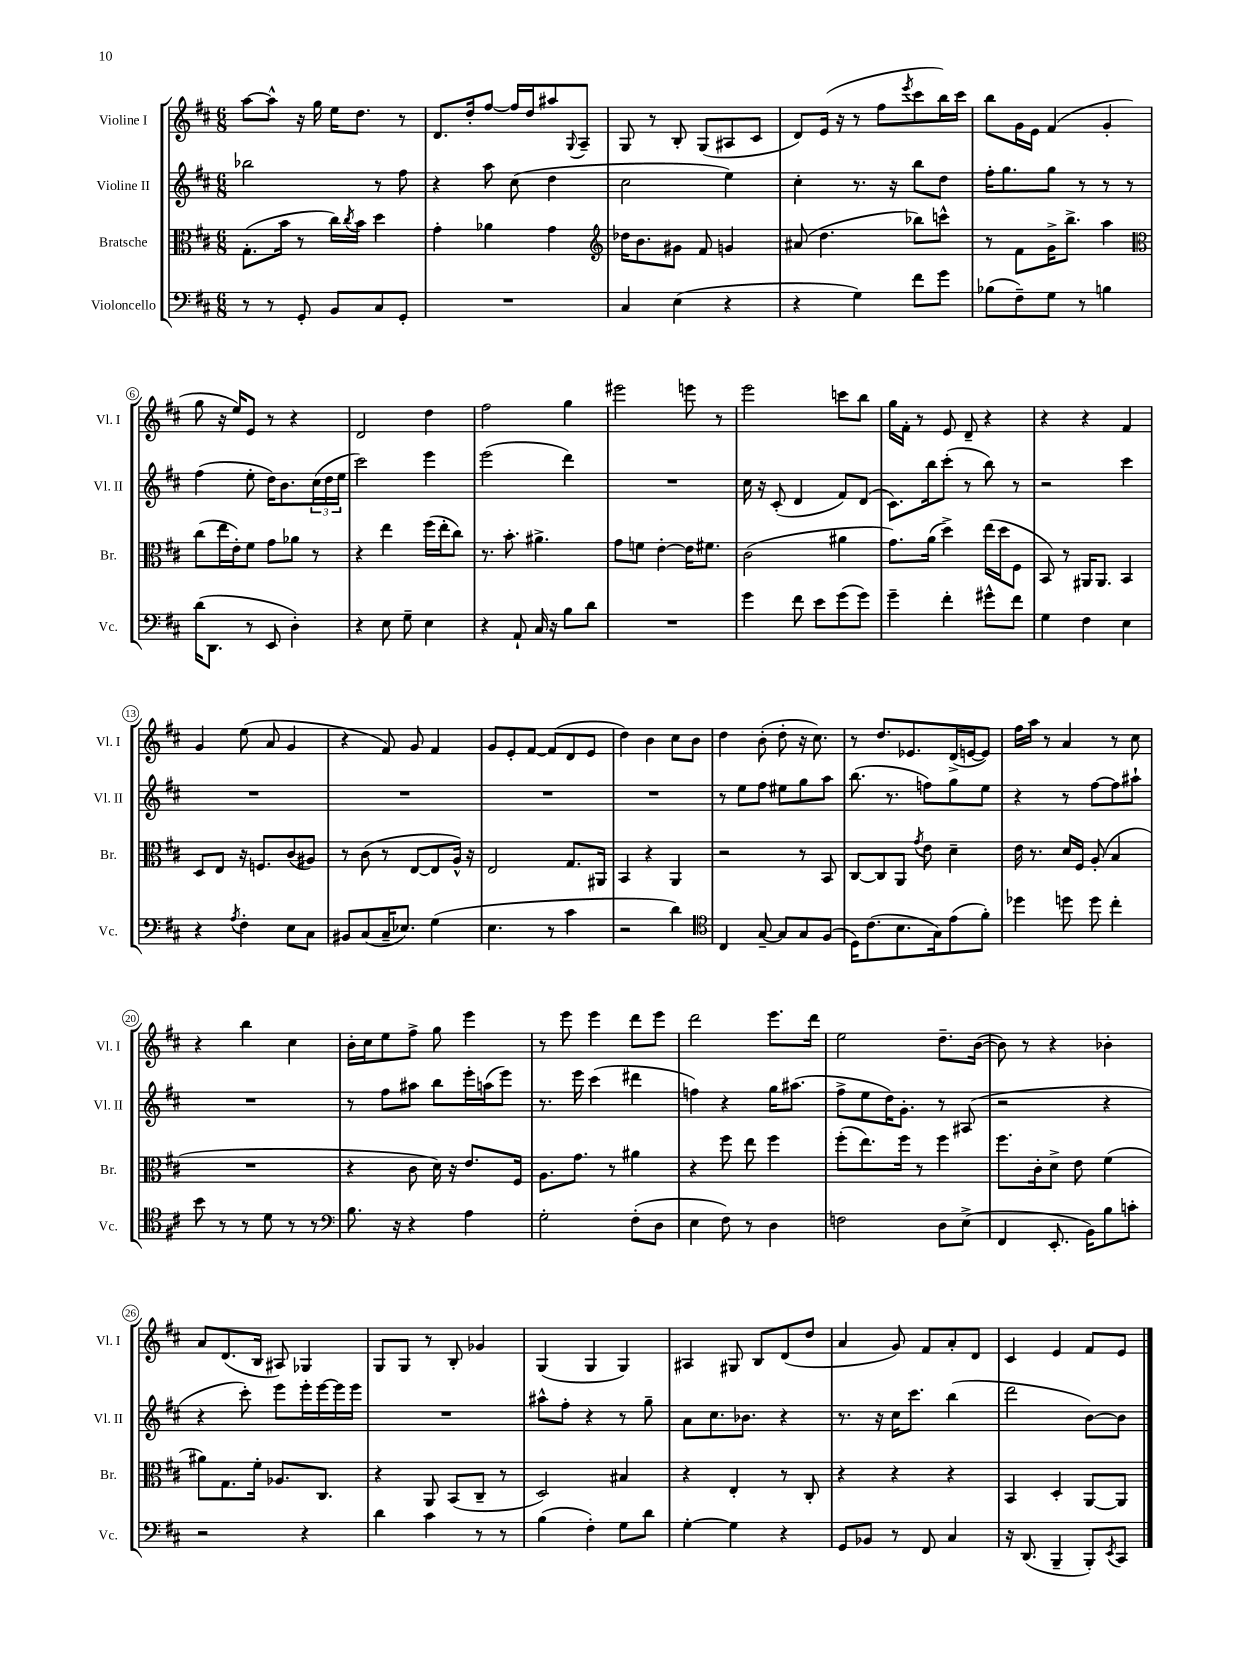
<<
\new StaffGroup <<
\new Staff = "s0" \with { instrumentName = "Violine I" shortInstrumentName = "Vl. I" } {
    \clef treble \key d \major \numericTimeSignature \time 6/8
    a''8~ a''8-^ r16 g''16 e''16 d''8. r8 |
    d'8. d''16-. fis''8~ fis''16 d''16 ais''8 \appoggiatura { g8 } a8-- |
    g8 r8 b8-. g8( ais8 cis'8 |
    d'8) e'16( r16 r8 fis''8 \acciaccatura { e'''8 } cis'''8 b''16) cis'''16 |
    b''8 g'16 e'16 fis'4( g'4-. |
    g''8 r16 e''16) e'8 r8 r4 |
    d'2 d''4 |
    fis''2 g''4 |
    eis'''2 e'''8 r8 |
    e'''2 c'''8 b''8 |
    g''16 fis'16-. r8 e'8 d'8-- r4 |
    r4 r4 fis'4 |
    g'4 e''8( a'8 g'4 |
    r4 fis'8) g'8 fis'4 |
    g'8 e'8-. fis'8~ fis'8( d'8 e'8 |
    d''4) b'4 cis''8 b'8 |
    d''4 b'8-.( d''8-. r16 cis''8.) |
    r8 d''8. ees'8. d'16->( e'16~ e'8) |
    fis''16 a''16 r8 a'4 r8 cis''8 |
    r4 b''4 cis''4 |
    b'16-. cis''16 e''8 fis''8-> g''8 e'''4 |
    r8 e'''8 e'''4 d'''8 e'''8 |
    d'''2 e'''8. d'''16 |
    e''2 d''8.-- b'16~( |
    b'8) r8 r4 bes'4-. |
    a'8 d'8.( b16 ais8) ges4 |
    g8 g8 r8 b8-. ges'4 |
    g4( g4 g4) |
    ais4 gis8 b8 d'8( d''8 |
    a'4 g'8) fis'8 a'8-. d'8 |
    cis'4 e'4 fis'8 e'8 \bar "|." |
}
\new Staff = "s1" \with { instrumentName = "Violine II" shortInstrumentName = "Vl. II" } {
    \clef treble \key d \major \numericTimeSignature \time 6/8
    bes''2 r8 fis''8 |
    r4 a''8 cis''8( d''4 |
    cis''2 e''4) |
    cis''4-. r8. r16 b''8 d''8 |
    fis''16-. g''8. g''8 r8 r8 r8 |
    fis''4( e''8-. d''16) b'8. \tuplet 3/2 { cis''16( d''16 e''16 } |
    cis'''2) e'''4 |
    e'''2( d'''4) |
    R2. |
    cis''16 r16 cis'8-.( d'4 fis'8) d'8( |
    cis'8.) b''16 cis'''8-.( r8 b''8) r8 |
    r2 cis'''4 |
    R2. |
    R2. |
    R2. |
    R2. |
    r8 e''8 fis''8 eis''8 g''8 a''8 |
    b''8.( r8. f''8) g''8 e''8 |
    r4 r8 fis''8~ fis''8 ais''8-! |
    R2. |
    r8 fis''8 ais''8 b''8 e'''16-. a''16( e'''8) |
    r8. e'''16 cis'''4( dis'''4 |
    f''4) r4 g''16 ais''8.( |
    fis''8-> e''8 d''16) g'8.-. r8 ais8( |
    r2 r4 |
    r4 cis'''8-.) e'''8 e'''16-. e'''16~ e'''16 e'''16 |
    R2. |
    ais''8-^ fis''8-. r4 r8 g''8-- |
    a'8 cis''8. bes'8. r4 |
    r8. r16 cis''16 cis'''8. b''4( |
    d'''2 b'8~) b'8 \bar "|." |
}
\new Staff = "s2" \with { instrumentName = "Bratsche" shortInstrumentName = "Br." } {
    \clef alto \key d \major \numericTimeSignature \time 6/8
    g8.-.( b'16 r8 cis''16) \acciaccatura { cis''8 } b'16 d''4 |
    g'4-. aes'4 g'4 |
    \clef treble des''16 b'8. gis'8 fis'8 g'4 |
    ais'8( d''4. bes''8) c'''8-^ |
    r8 fis'8 g'16-> b''8.-> a''4 |
    \clef alto cis''8( e''16 e'16-.) fis'8 g'8 aes'8 r8 |
    r4 e''4 fis''16( e''16-. cis''8) |
    r8. b'8.-. ais'4.-> |
    g'8 f'8 e'4~-. e'16 fis'8. |
    cis'2( ais'4 |
    g'8.) a'16( d''4->) e''16( d''16 fis8 |
    b,8) r8 ais,16 ais,8. b,4 |
    d8 e8 r16 f8. cis'8( ais8) |
    r8 cis'8( r8 e8~ e8 a16-^) r16 |
    e2 g8. ais,16 |
    b,4 r4 a,4 |
    r2 r8 b,8 |
    cis8~ cis8 a,8 \acciaccatura { g'8 } e'8 d'4-- |
    e'16 r8. d'16 fis16 a8-.( b4 |
    R2. |
    r4 cis'8 d'16) r16 e'8. fis16 |
    a8. g'8. r8 ais'4 |
    r4 fis''8 e''8 fis''4 |
    fis''8-.( e''8.) fis''16 r8 fis''4 |
    fis''8. cis'16-. d'8-> e'8 fis'4( |
    ais'8) g8. fis'16-. aes8. cis8. |
    r4 a,8 b,8( cis8-- r8 |
    d2) bis4 |
    r4 e4-. r8 cis8-. |
    r4 r4 r4 |
    b,4 d4-. a,8~ a,8 \bar "|." |
}
\new Staff = "s3" \with { instrumentName = "Violoncello" shortInstrumentName = "Vc." } {
    \clef bass \key d \major \numericTimeSignature \time 6/8
    r8 r8 g,8-. b,8 cis8 g,8-. |
    R2. |
    cis4 e4( r4 |
    r4 g4) fis'8 g'8 |
    bes8( fis8--) g8 r8 b4 |
    d'16( d,8. r8 e,8 d4-.) |
    r4 e8 g8-- e4 |
    r4 a,8-! cis16 r16 b8 d'8 |
    R2. |
    g'4 fis'8 e'8 g'8( g'8) |
    g'4-- fis'4-. gis'8-^ fis'8 |
    g4 fis4 e4 |
    r4 \acciaccatura { a8 } fis4-. e8 cis8 |
    bis,8 cis8( cis16-- ees8.) g4( |
    e4. r8 cis'4 |
    r2 d'4) |
    \clef tenor cis4 g8~-- g8 g8 fis8( |
    d16) cis'8.( b8. g16) e'8( fis'8-.) |
    des''4 d''8 d''8 cis''4-. |
    b'8 r8 r8 d'8 r8 r8 |
    \clef bass b8. r16 r4 a4 |
    g2-. fis8-.( d8 |
    e4 fis8) r8 d4 |
    f2 d8 e8->( |
    fis,4 e,8.-. b,16) b8 c'8-. |
    r2 r4 |
    d'4 cis'4 r8 r8 |
    b4( fis4-.) g8 d'8 |
    g4~-. g4 r4 |
    g,8 bes,8 r8 fis,8 cis4 |
    r16 d,8.( b,,4-- b,,8-.) \acciaccatura { e,8 } cis,8 \bar "|." |
}
>>
>>
\layout { \context { \Score \override BarNumber.stencil = #(make-stencil-circler 0.1 0.3 ly:text-interface::print) } }
